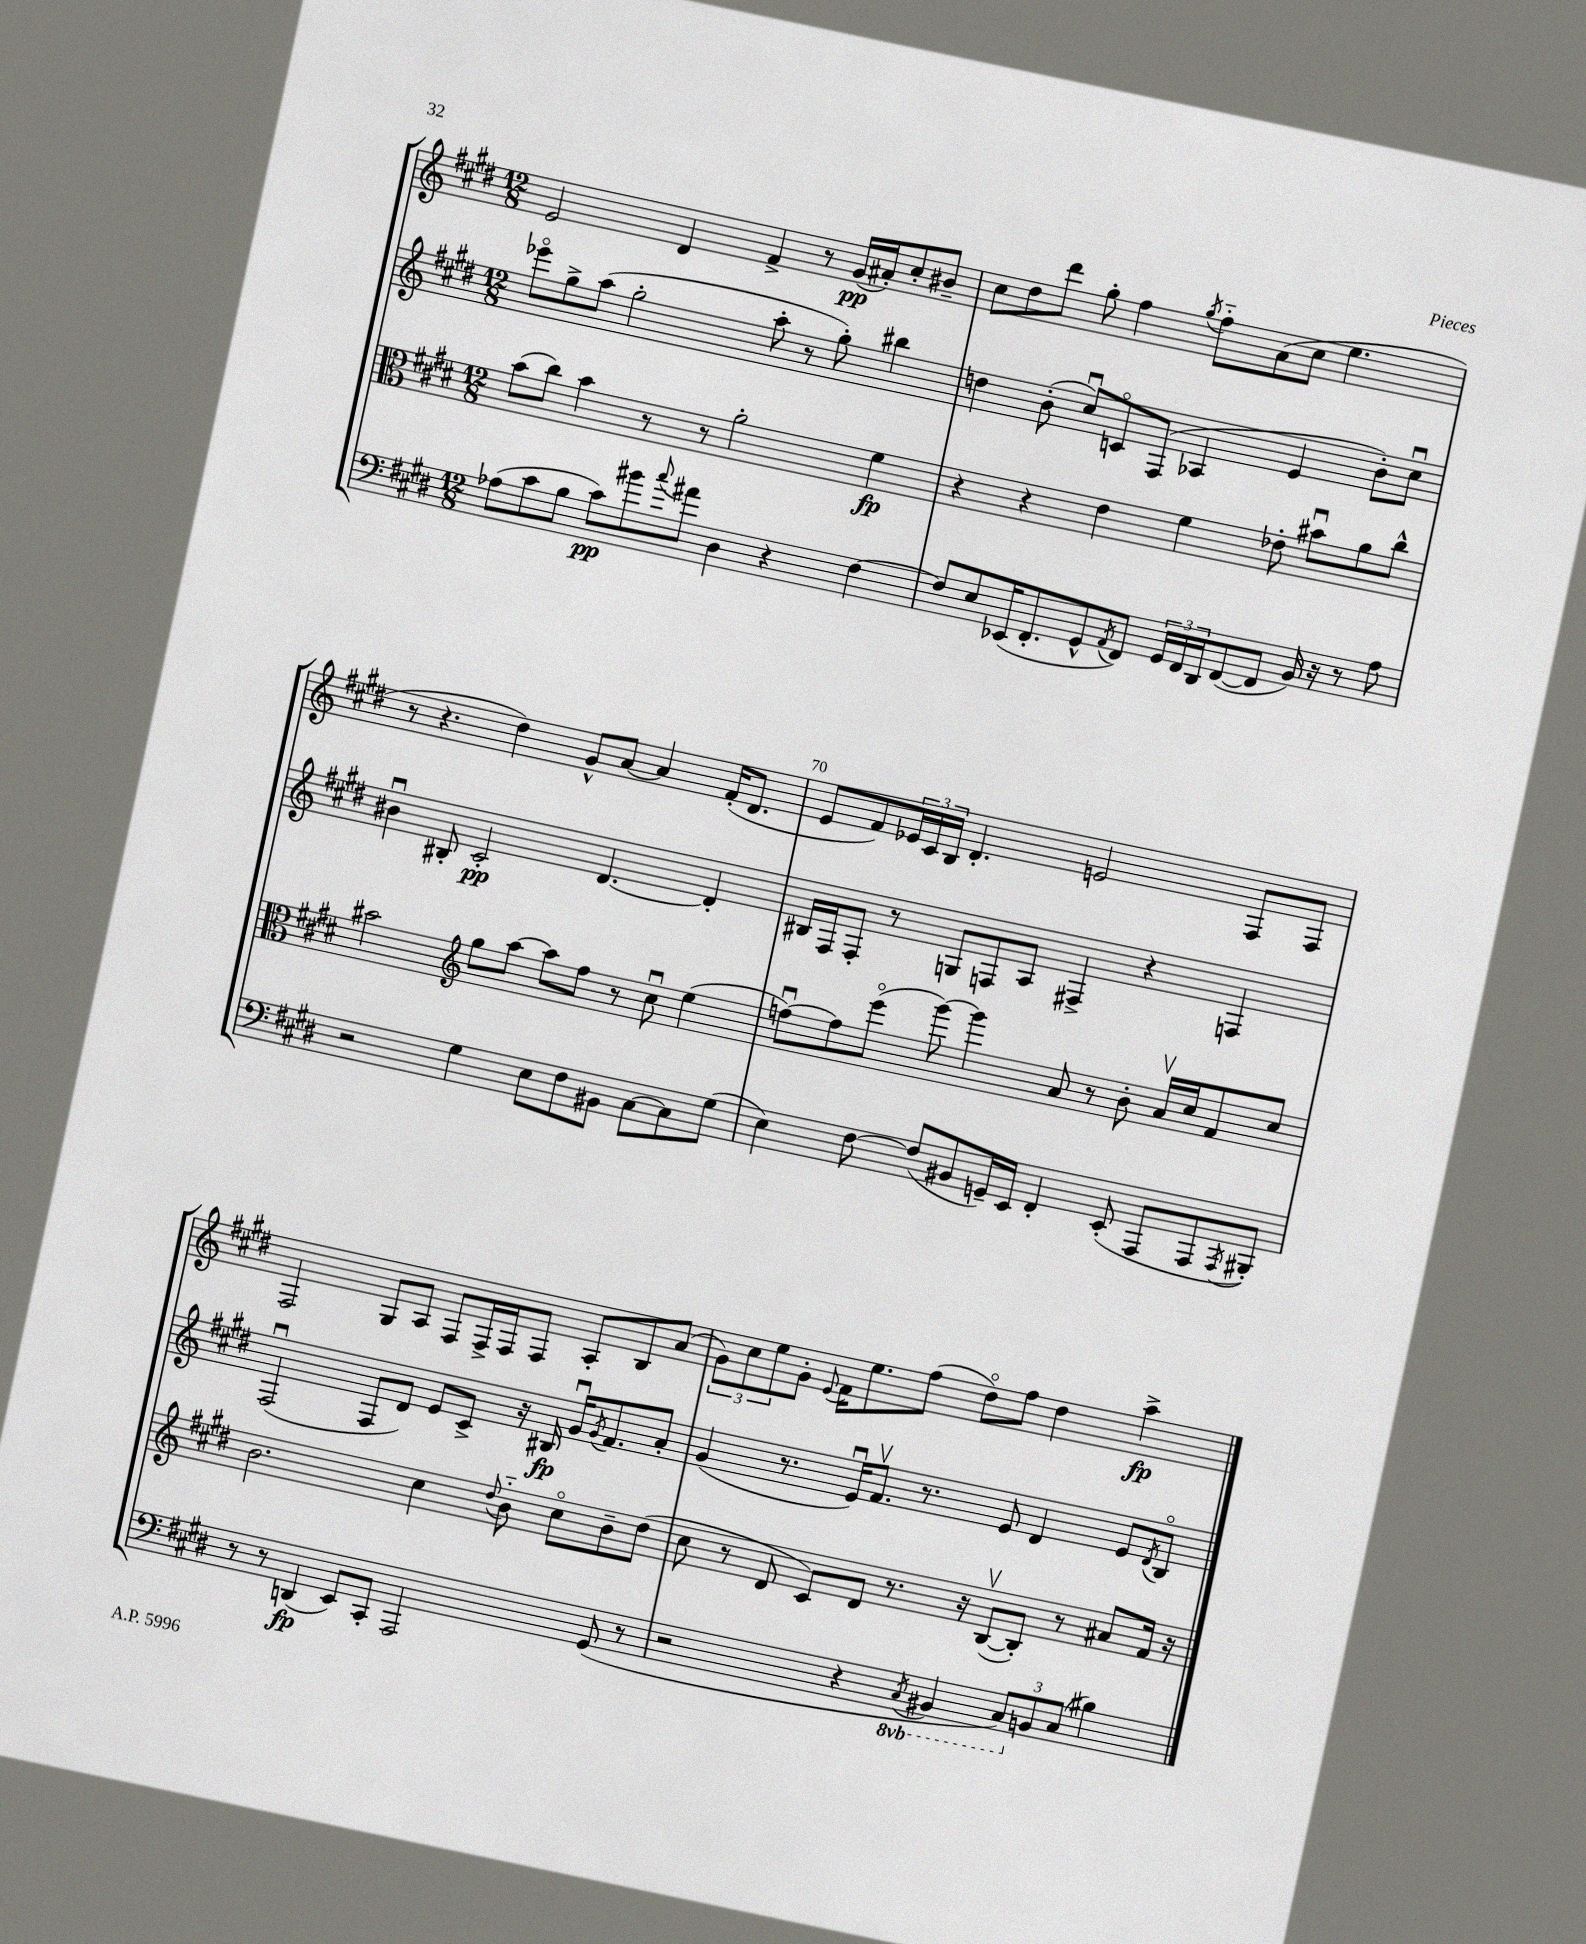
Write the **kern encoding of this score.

**kern	**kern	**kern	**kern
*staff4	*staff3	*staff2	*staff1
*clefF4	*clefC3	*clefG2	*clefG2
*k[f#c#g#d#]	*k[f#c#g#d#]	*k[f#c#g#d#]	*k[f#c#g#d#]
*M12/8	*M12/8	*M12/8	*M12/8
(8A-	(8b	8eee-o	2e
8c#	8cc#)	8gg#^	.
8B	4b	(8aa	.
8c#)	.	2gg#'	.
8b#	8r	.	4d#
8qqcc#	.	.	.
8a#	8r	.	.
4D#	2a'	.	4f#^
.	.	8aa'	.
4r	.	8r	8r
.	.	8gg#')	(16g#
.	.	.	16a#')
[4F#	4f#	4bb#	8cc#'
.	.	.	8b#~
=	=	=	=
8F#]	4r	4dd	8cc#
8E	.	.	8dd#
(16EE-	4r	(8b'	8ddd#
8.FF#'	.	.	.
.	.	8cc#u)	8gg#'
8GG#^^	4e	8co	4ff#
8qAA	.	.	.
8FF#)	.	(8F#	.
.	.	.	8qgg#
24GG#	4f#	4A-	8ff#'~
24FF#	.	.	.
24DD#	.	.	.
([8FF#	.	.	(8a
8FF#]	8e-'	4e	8cc#
16BB)	8b#u	.	4.ee
16r	.	.	.
8r	8a	8b')	.
8A	8cc#^^	8cc#u	.
=	=	=	=
2r	2b#	4b#u	8r
.	.	.	4.r
.	.	8B#'	.
.	.	2c#'	.
*	*clefG2	*	*
4G#	8gg#	.	4dd#)
.	[8aa	.	.
8E	8aa]	.	8g#^^
8F#	8ff#	[4.d#	[8a
8BB#	8r	.	4a]
[8C#	8cc#u	.	.
8C#]	(4ee	4d#']	(16f#'
.	.	.	8.d#
(8G#	.	.	.
=	=	=	=
4E)	[8ffu)	16B#	8e
.	.	16F#	.
.	8ff]	8F#'	8f#)
[8F#	(8eeeo	8r	24e-
.	.	.	24c#
.	.	.	24B
(8F#]	[8ggg#)	8G	4.d#'
8BB#	4ggg#]	8F	.
16GG~)	.	8A	.
16EE	.	.	.
4FF#'	8a	4F#^	2e
.	8r	.	.
(8EE'	8b'	4r	.
8AAA	16av	.	.
.	16cc#	.	.
8AAA	8f#	4F	8F#
8qAAA	.	.	.
8BBB#')	8cc#	.	8F#
=	=	=	=
8r	2.b	(2F#u	2F#
8r	.	.	.
(4DD	.	.	.
8EE)	.	8F#	8G#
8CC#'	.	8d#)	8A
2AAA	4cc#	8e	8F#
.	.	8c#^	16F#^
.	.	.	16F#
.	8qqdd#	.	.
.	8b'~	16r	8F#
.	.	16B#	.
.	8cc#o	16g#u	8A'
.	.	8qg#	.
.	.	8.f#	.
(8GG#	8b~	.	8B
8r	(8dd#	8a'	(8a
=	=	=	=
2r	8cc#	(4g#	12g#)
.	.	.	12cc#
.	8r	.	.
.	.	.	12ee
.	8d#	8.r	8g#'
.	.	.	8qqe
.	8c#)	.	16f#
.	.	16eu)	8.ee
4r	8d#	8.f#v	.
.	8.r	.	(8ff#
.	.	8.r	.
8qCC#	.	.	.
4BBB#	.	.	8dd#o)
.	16r	.	.
.	([8Bv	8e	8ff#
12CC#)	8B'])	4d#	4dd#
12BB	.	.	.
.	8r	.	.
(12C#	.	.	.
4B#)	8a#	8e	4aa^
.	.	8qd#	.
.	16f#	8Bo	.
.	16r	.	.
==	==	==	==
*-	*-	*-	*-
